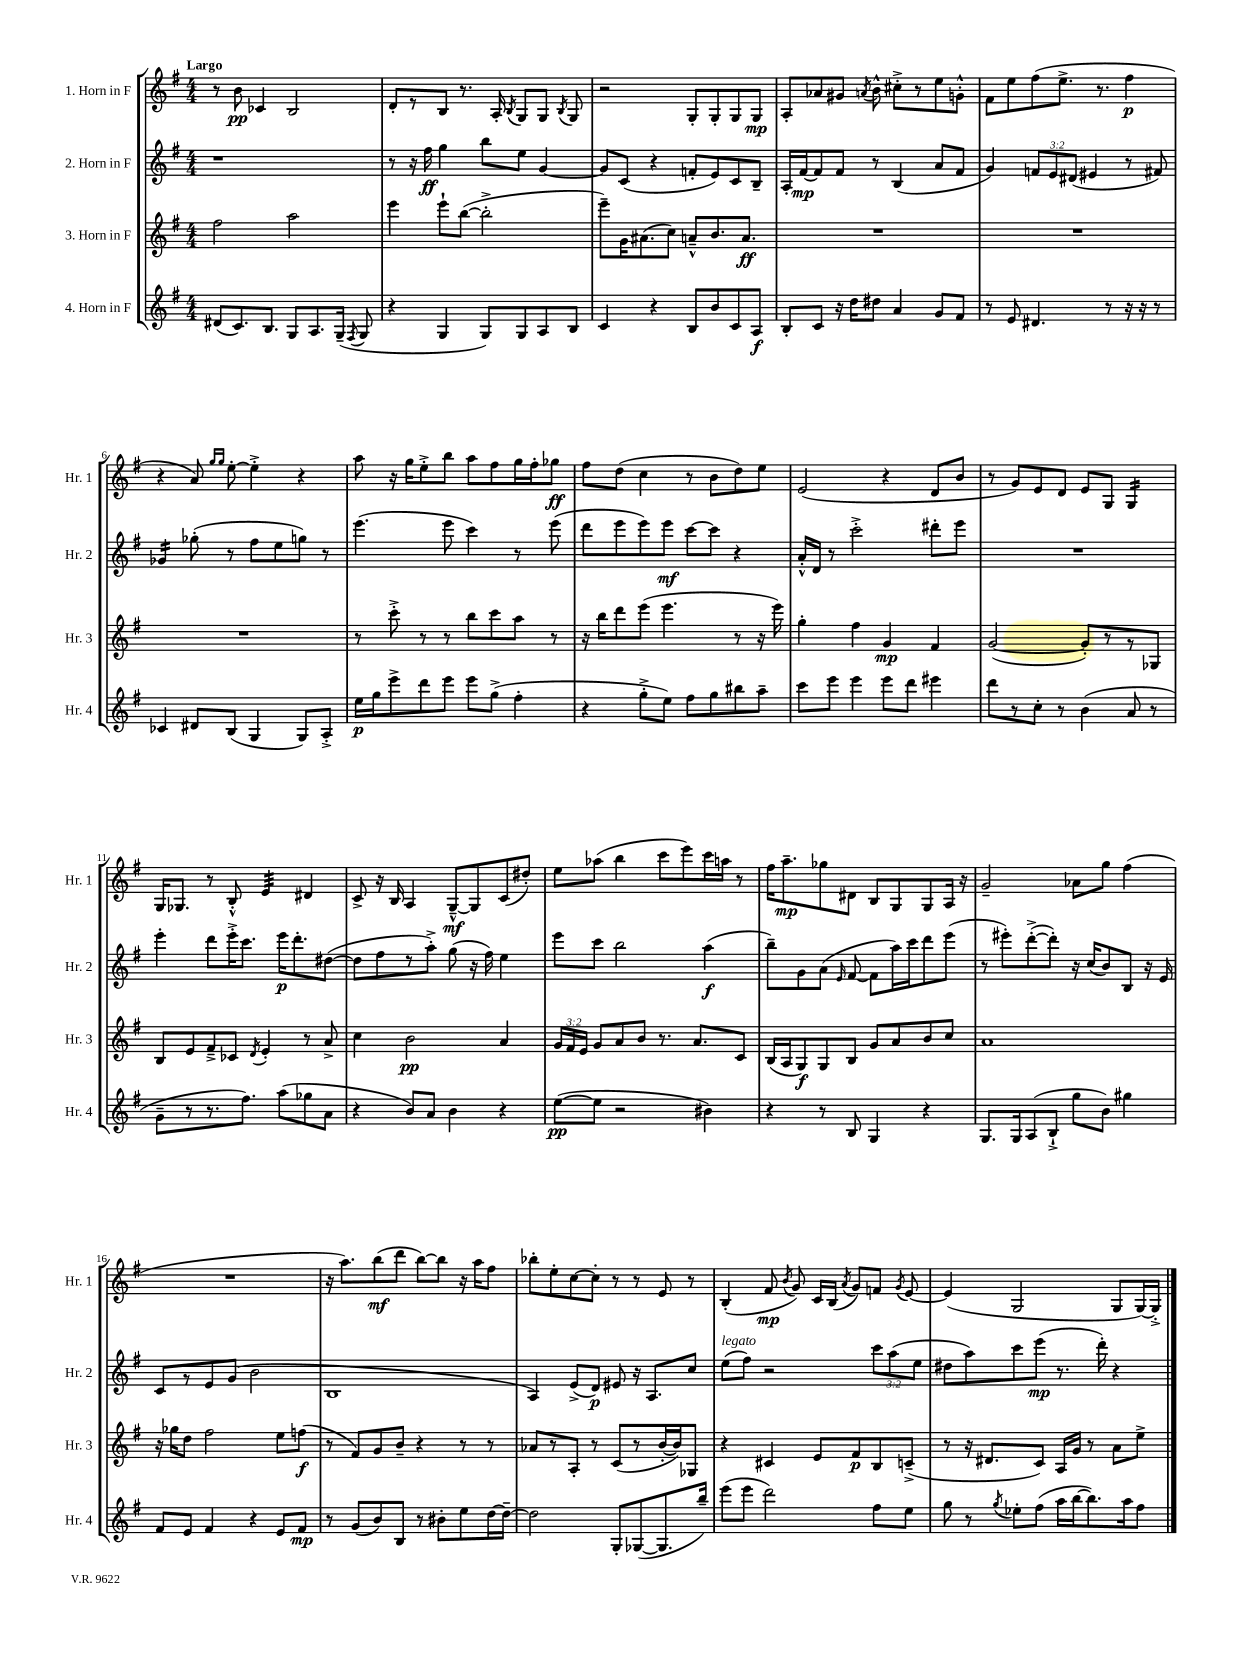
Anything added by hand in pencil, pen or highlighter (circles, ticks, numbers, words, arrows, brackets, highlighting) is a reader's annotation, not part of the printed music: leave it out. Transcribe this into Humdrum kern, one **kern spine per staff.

**kern	**kern	**kern	**kern
*staff4	*staff3	*staff2	*staff1
*clefG2	*clefG2	*clefG2	*clefG2
*k[f#]	*k[f#]	*k[f#]	*k[f#]
*M4/4	*M4/4	*M4/4	*M4/4
(8d#	2ff#	1r	8r
8.c)	.	.	8b
.	.	.	4c-
8.B	.	.	.
8G	2aa	.	2B
8.A	.	.	.
(16G~	.	.	.
8qF#	.	.	.
8G	.	.	.
=	=	=	=
4r	4eee	8r	8d'
.	.	16r	8r
.	.	16ff#	.
4G	8eee`	4gg	8B
.	([8bb	.	8.r
8G)	2bb'^]	8bb	.
.	.	.	16A'
.	.	.	8qB
8G	.	8ee	8G
8A	.	[4g	8G
.	.	.	8qB
8B	.	.	8G
=	=	=	=
4c	8eee~)	8g]	2r
.	16g	(8c	.
.	(8.a#	.	.
4r	.	4r	.
.	8cc)	.	.
8B	8a~^^	8f'	8G'
8b	8.b	8e)	8G'
8c	.	8c	8G
.	8.a	.	.
8A	.	8B~	8G
=	=	=	=
8B'	1r	16A'	8A'
.	.	[16f#	.
8c	.	8f#]	8a-
16r	.	8f#	8g#
16dd	.	.	.
.	.	.	8qa
8dd#	.	8r	8b^^
4a	.	(4B	8cc#'^
.	.	.	8r
8g	.	8a	8ee
8f#	.	8f#	8g'^^
=	=	=	=
8r	1r	4g)	8f#
8e	.	.	8ee
4.d#	.	12f	(8ff#
.	.	12e	.
.	.	.	8.ee^
.	.	(12d#	.
.	.	4e#	.
.	.	.	8.r
8r	.	.	.
16r	.	8r	4ff#
16r	.	.	.
8r	.	8f#)	.
=	=	=	=
4c-	1r	4g-	4r
8d#	.	(8gg-'	8a)
.	.	.	16qqgg
.	.	.	16qqgg
(8B	.	8r	[8ee'
4G	.	8ff#	4ee'^]
.	.	8ee	.
8G)	.	8gg)	4r
8A'^	.	8r	.
=	=	=	=
16ee	8r	(4.eee	8aa
16gg	.	.	.
8eee^	8ccc'^	.	16r
.	.	.	16gg
8ddd	8r	.	8ee'^
8eee	8r	8eee	8bb
8eee	8bb	4ccc)	8aa
(8gg^	8ccc	.	8ff#
4ff#'	8aa	8r	16gg
.	.	.	16ff#'
.	8r	(8eee	8gg-
=	=	=	=
4r	16r	8ddd	8ff#
.	16bb	.	.
.	8ddd	8eee	(8dd
8gg'^	(8eee	8eee)	4cc
8ee)	4.eee	8eee	.
8ff#	.	[8ccc	8r
8gg	.	8ccc]	8b
8bb#	8r	4r	8dd)
8aa~	16r	.	8ee
.	16eee)	.	.
=	=	=	=
8ccc	4gg'	16a'^^	(2e
.	.	16d	.
8eee	.	8r	.
4eee	4ff#	2ccc'^	.
8eee	4g	.	4r
8ddd	.	.	.
4eee#	4f#	8ddd#'	8d
.	.	8eee	8b
=	=	=	=
8ddd	([2g	1r	8r
8r	.	.	8g)
8cc'	.	.	8e
8r	.	.	8d
(4b	8g'])	.	8e
.	8r	.	8G
8a	8r	.	4G
8r	8G-	.	.
=	=	=	=
8g~	8B	4eee'	16G
.	.	.	8.G-
8r	8e	.	.
8.r	8f#~^	8ddd	8r
.	8c-	16eee'^	8B'^^
8.ff#)	.	8.ccc	.
.	8qd	.	.
.	4e'	.	4e
(8aa	.	16eee	.
.	.	8.ddd'	.
8gg-	8r	.	4d#
8a	8a^	([8dd#	.
=	=	=	=
4r	4cc	8dd#]	8c^
.	.	8ff#	16r
.	.	.	16B
8b)	2b	8r	4A
8a	.	8aa'^)	.
4b	.	(8gg	[8G~^^
.	.	16r	8G]
.	.	16ff#)	.
4r	4a	4ee	(8c
.	.	.	8dd#')
=	=	=	=
([8ee	24g	8eee	8ee
.	24f#	.	.
.	24e	.	.
8ee]	8g	8ccc	(8aa-
2r	8a	2bb	4bb
.	8b	.	.
.	8.r	.	8ccc
.	.	.	8eee)
.	8.a	.	.
4b#)	.	(4aa	16ccc
.	.	.	16aa
.	8c	.	8r
=	=	=	=
4r	(16B	8bb~)	16ff#
.	16A	.	8.aa~
.	8G)	8g	.
8r	8G	(8a	8gg-
.	.	16qqe	.
8B	8B	[8f#	8d#
4G	8g	8f#]	8B
.	8a	16aa)	8G
.	.	16ccc	.
4r	8b	8ddd	8G
.	8cc	(8eee	16A
.	.	.	16r
=	=	=	=
8.G	1a	8r	2g~
.	.	8eee#')	.
16G	.	.	.
(8A	.	([8ddd'^	.
8B`^	.	8ddd'])	.
8gg	.	16r	8a-
.	.	(16cc	.
8b)	.	8b)	8gg
4gg#	.	8B	(4ff#
.	.	16r	.
.	.	16e	.
=	=	=	=
8f#	16r	8c	1r
.	16gg-	.	.
8e	8dd	8r	.
4f#	2ff#	8e	.
.	.	(8g	.
4r	.	2b	.
8e	8ee	.	.
8f#	(8ff	.	.
=	=	=	=
8r	8r	1B	16r
.	.	.	8.aa)
(8g	8f#)	.	.
8b)	8g	.	(8bb
8B	8b~	.	8ddd
8r	4r	.	[8bb)
8b#'	.	.	8bb]
8ee	8r	.	16r
.	.	.	16aa
[16dd	8r	.	8ff#
16dd~_	.	.	.
=	=	=	=
2dd]	8a-	4A)	8bb-'
.	8r	.	8ee'
.	8A'	(8e^	[8cc
.	8r	8d)	8cc']
8G'	(8c	8e#	8r
([8G-	8r	16r	8r
.	.	8.A	.
8.G-]	[16b'	.	8e
.	16b])	.	.
.	8G-	8cc	8r
16bb~)	.	.	.
=	=	=	=
(8eee	4r	(8ee	(4B'
8eee	.	8ff#)	.
2ddd)	4c#	2r	8f#
.	.	.	8qb
.	.	.	8g)
.	8e	.	16c
.	.	.	(16B
.	.	.	8qa
.	8f#	.	8g)
8ff#	8B	12ccc	8f
.	.	(12aa	.
.	.	.	8qg
8ee	(8c~^	.	[8e
.	.	12ee	.
=	=	=	=
8gg	8r	8dd#	(4e]
8r	16r	8aa)	.
.	8.d#	.	.
8qgg	.	.	.
8ee-'	.	8ccc	2G
(8ff#	8c)	(8eee	.
16aa	16A	8.r	.
[16bb	16g	.	.
8.bb])	8r	.	.
.	.	16ddd')	.
.	8a	4r	8G
16aa	.	.	.
8ff#	8ee^	.	[16G)
.	.	.	16G'^]
==	==	==	==
*-	*-	*-	*-
